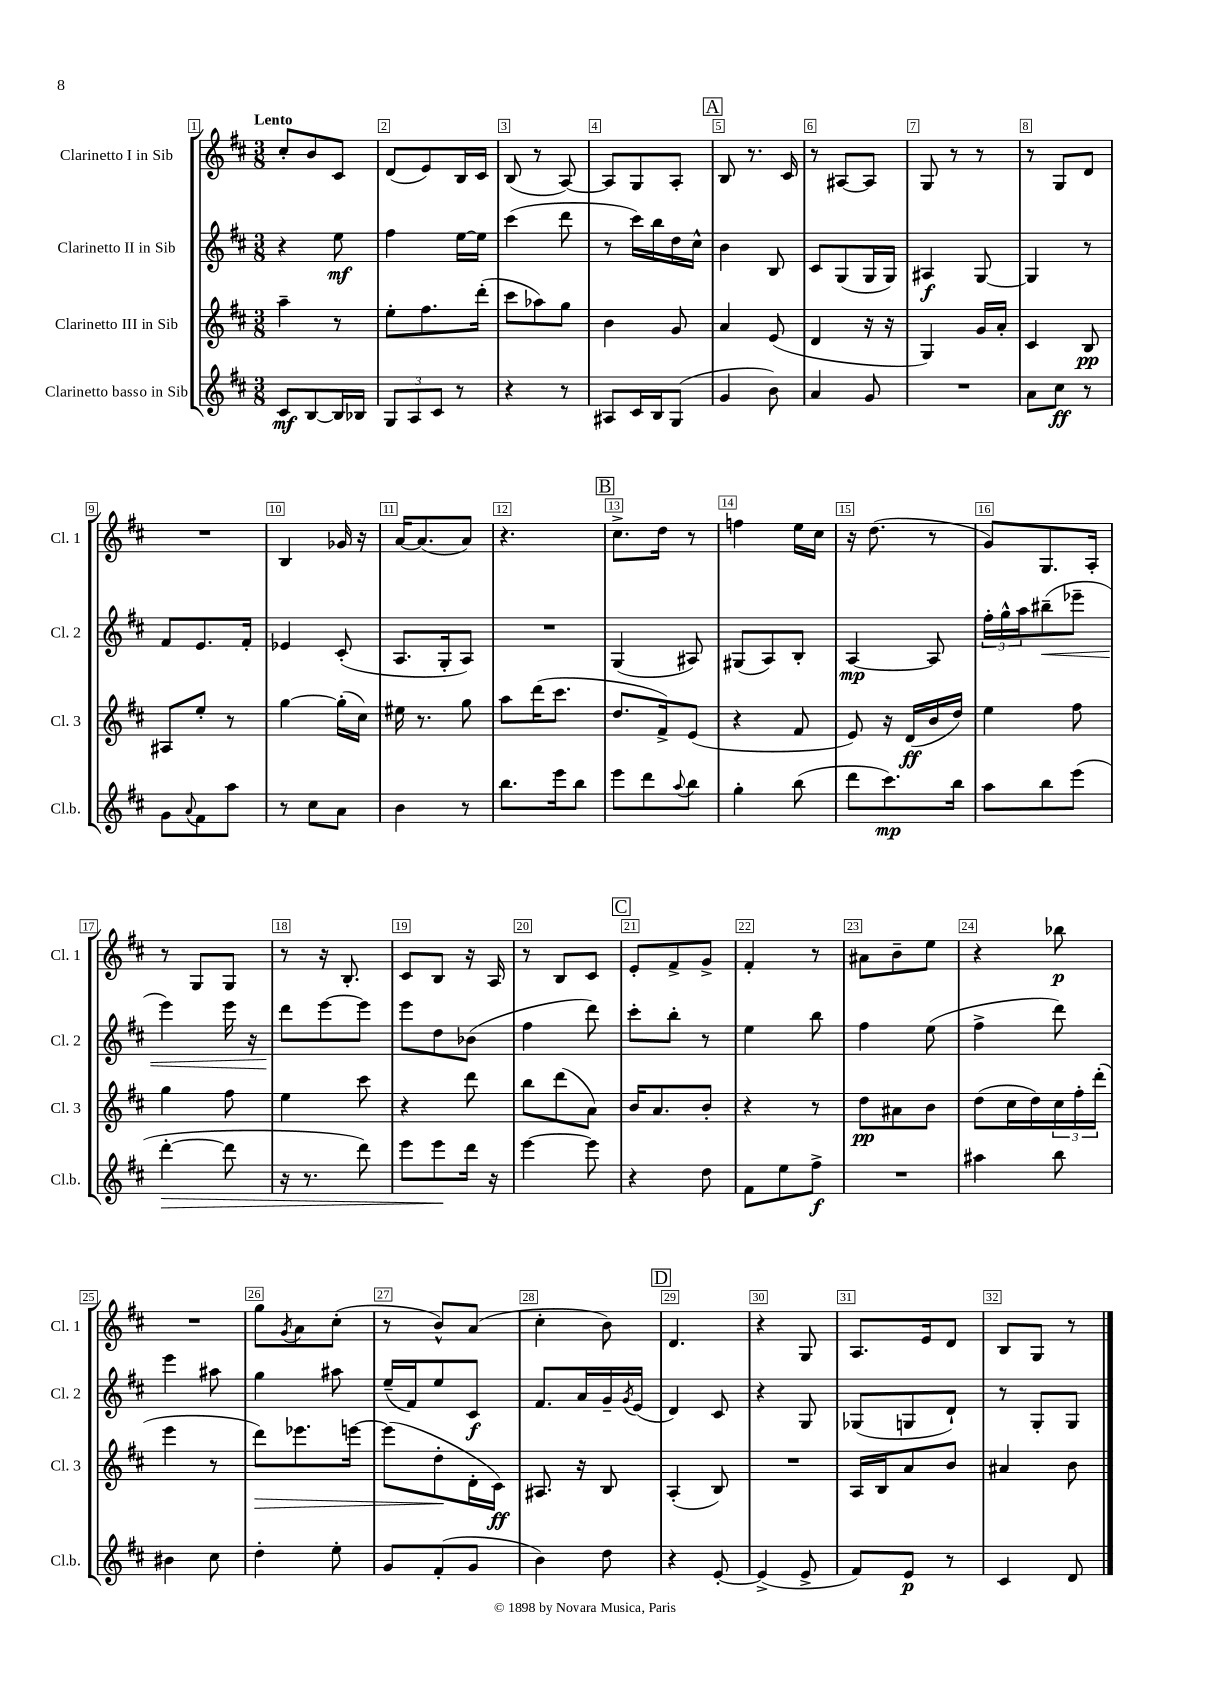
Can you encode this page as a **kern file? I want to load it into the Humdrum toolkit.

**kern	**kern	**kern	**kern
*staff4	*staff3	*staff2	*staff1
*clefG2	*clefG2	*clefG2	*clefG2
*k[f#c#]	*k[f#c#]	*k[f#c#]	*k[f#c#]
*M3/8	*M3/8	*M3/8	*M3/8
8c#	4aa~	4r	8cc#'
[8B	.	.	8b
16B]	8r	8ee	8c#
16B-	.	.	.
=	=	=	=
12G	8ee'	4ff#	(8d
12A	.	.	.
.	8.ff#	.	8e)
12c#	.	.	.
8r	.	[16ee	16B
.	(16ddd'	16ee]	16c#
=	=	=	=
4r	8ccc#	(4ccc#	(8B
.	8aa-)	.	8r
8r	8gg	8ddd	[8A)
=	=	=	=
8A#	4b	8r	8A]
16c#	.	16ccc#)	8G
16B	.	16bb	.
(8G	8g	16dd	8A'
.	.	16cc#^^	.
=	=	=	=
4g	4a	4b	8B
.	.	.	8.r
8b)	(8e	8B	.
.	.	.	16c#
=	=	=	=
4a	4d	8c#	8r
.	.	(8G	[8A#
8g	16r	16G	8A#]
.	16r	16G)	.
=	=	=	=
4.r	4G)	4A#	8G
.	.	.	8r
.	16g	[8G	8r
.	16a'	.	.
=	=	=	=
8a	4c#	4G]	8r
8cc#	.	.	8G
8r	8B	8r	8d
=	=	=	=
8g	8A#	8f#	4.r
8qqa	.	.	.
8f#	8ee'	8.e	.
8aa	8r	.	.
.	.	16f#'	.
=	=	=	=
8r	[4gg	4e-	4B
8cc#	.	.	.
8a	(16gg']	(8c#'	16g-
.	16cc#)	.	16r
=	=	=	=
4b	16ee#	8.A	[16a
.	8.r	.	(8.a]
.	.	16G'	.
8r	8gg	8A)	8a)
=	=	=	=
8.bb	8aa	4.r	4.r
.	(16ddd	.	.
16eee	8.ccc#	.	.
8bb	.	.	.
=	=	=	=
8eee	8.dd	(4G	8.cc#^
8ddd	.	.	.
.	16f#^)	.	16dd
8qqaa	.	.	.
8bb	(8e	8A#)	8r
=	=	=	=
4gg'	4r	(8G#	4ff
.	.	8A)	.
(8bb	8f#	8B'	16ee
.	.	.	16cc#
=	=	=	=
8ddd	8e)	[4A	16r
.	.	.	(8.dd
8.ccc#)	16r	.	.
.	(16d	.	.
.	16b	8A]	8r
16bb	16dd)	.	.
=	=	=	=
8aa	4ee	24ff#'	8g)
.	.	24gg^^	.
.	.	24aa	.
8bb	.	(8bb#~	8.G
(8eee	8ff#	8eee-~	.
.	.	.	16A'
=	=	=	=
[4ddd'	4gg	4eee)	8r
.	.	.	8G
8ddd]	8ff#	16eee	8G
.	.	16r	.
=	=	=	=
16r	4ee	8ddd	8r
8.r	.	.	.
.	.	[8eee	16r
.	.	.	8.B'
8ddd)	8ccc#	8eee]	.
=	=	=	=
8eee	4r	8eee	8c#
8eee	.	8dd	8B
16ddd	8ddd	(8b-	16r
16r	.	.	16A
=	=	=	=
[4eee	8bb	4ff#	8r
.	(8ddd	.	8B
8eee]	8a)	8ddd)	8c#
=	=	=	=
4r	16b	8ccc#'	8e'
.	8.a	.	.
.	.	8bb'	8f#^
8dd	8b'	8r	8g^
=	=	=	=
8f#	4r	4ee	4f#'
8ee	.	.	.
8ff#^	8r	8bb	8r
=	=	=	=
4.r	8dd	4ff#	8a#
.	8a#	.	8b~
.	8b	(8ee	8ee
=	=	=	=
4aa#	(8dd	4ff#^	4r
.	16cc#	.	.
.	16dd)	.	.
8bb	24cc#	8ddd)	8bb-
.	24ff#'	.	.
.	(24ddd'	.	.
=	=	=	=
4b#	4eee	4eee	4.r
8cc#	8r	8aa#	.
=	=	=	=
4dd'	8ddd)	4gg	8gg
.	.	.	8qg
.	8.eee-	.	8a
8ee'	.	8aa#	(8cc#'
.	[16eee	.	.
=	=	=	=
8g	(8eee]	(16ee~	8r
.	.	16f#)	.
(8f#'	8dd'	8ee	8b^^)
8g	16d'	8c#	(8a
.	16c#)	.	.
=	=	=	=
4b)	8.A#	8.f#	4cc#'
.	16r	16a	.
8dd	8B	16g~	8b)
.	.	8qg	.
.	.	(16e	.
=	=	=	=
4r	(4A'	4d)	4.d
[8e'	8B)	8c#	.
=	=	=	=
(4e^]	4.r	4r	4r
8e^	.	8G	8G
=	=	=	=
8f#)	16A	(8G-	8.A
.	16B	.	.
8e	8a	8G	.
.	.	.	16e
8r	8b	8d`)	8d
=	=	=	=
4c#	4a#	8r	8B
.	.	8G'	8G
8d	8b	8G	8r
==	==	==	==
*-	*-	*-	*-
